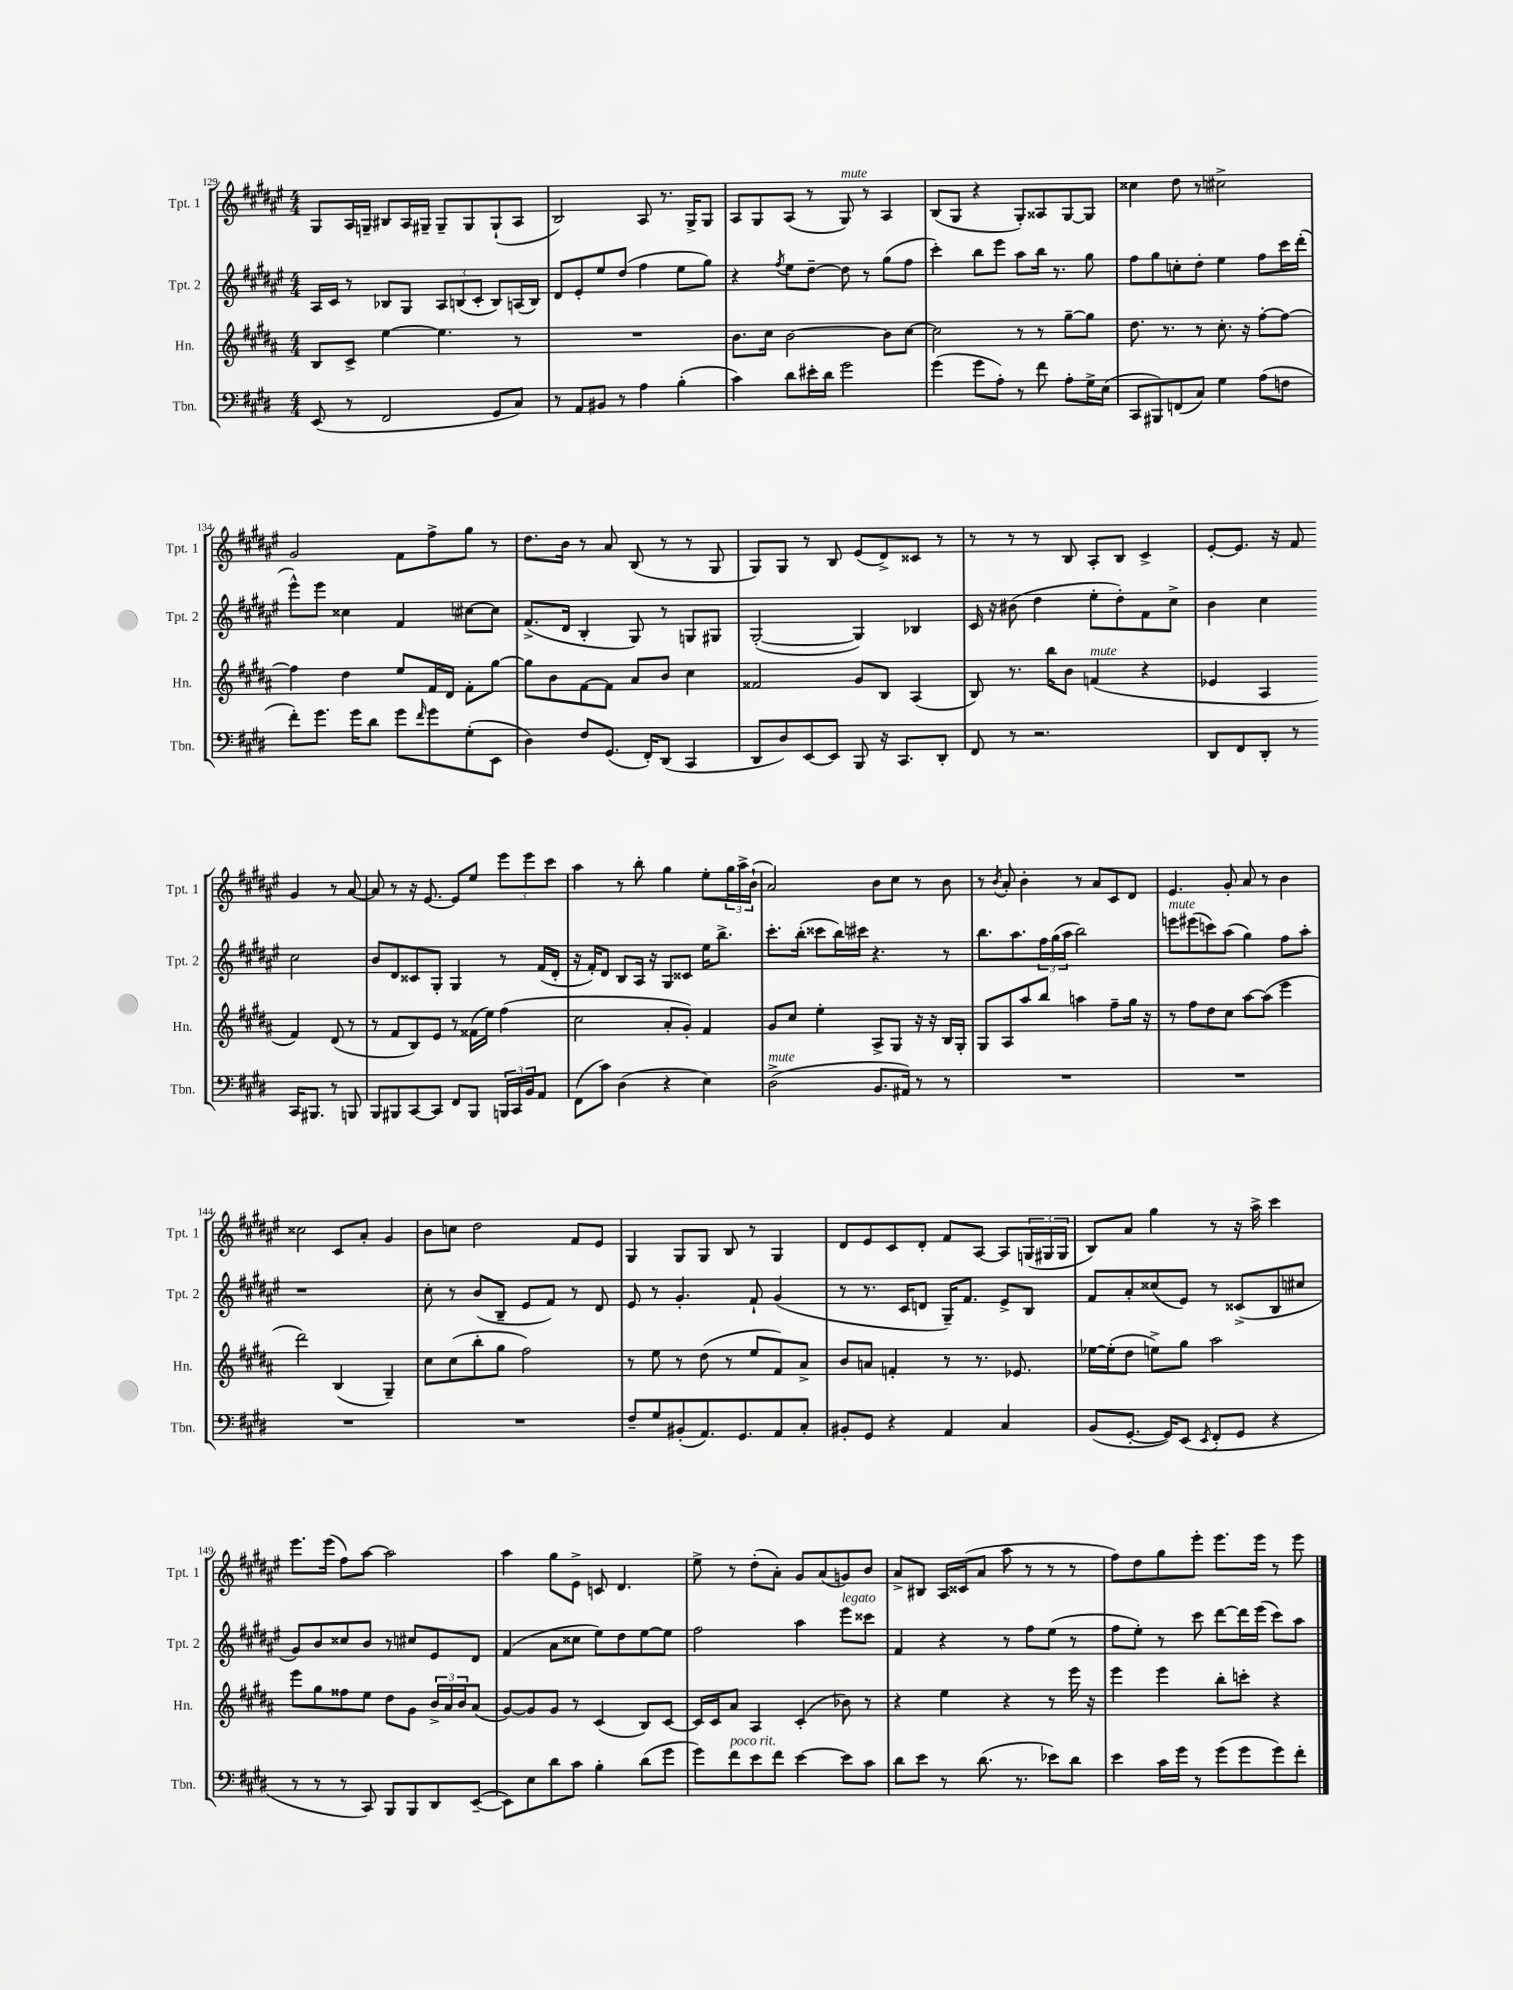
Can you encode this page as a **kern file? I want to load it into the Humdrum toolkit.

**kern	**kern	**kern	**kern
*staff4	*staff3	*staff2	*staff1
*clefF4	*clefG2	*clefG2	*clefG2
*k[f#c#g#d#]	*k[f#c#g#d#a#]	*k[f#c#g#d#a#e#]	*k[f#c#g#d#a#e#]
*M4/4	*M4/4	*M4/4	*M4/4
(8EE	8B	16A#	8G#
.	.	16c#	.
8r	8c#^	8r	16A#
.	.	.	16G~
2FF#	[4ee	8B-	8B#
.	.	8G#	16A#
.	.	.	16G#~
.	4.ee]	12A#	8G#~
.	.	(12B	.
.	.	.	8G#
.	.	12c#'	.
8GG#	.	8B)	(8G#`
8C#)	8r	(16A	8A#
.	.	16B)	.
=	=	=	=
8r	1r	8d#	2B)
8AA	.	8e#'	.
8BB#	.	8ee#	.
8r	.	(8dd#	.
4A	.	4ff#	8A#
.	.	.	8.r
(4B'	.	8ee#	.
.	.	.	16G#^
.	.	8gg#)	8G#
=	=	=	=
4c#)	8.b	4r	8A#
.	.	.	8G#
.	16cc#	.	.
.	.	8qff#	.
8d#	[2b	8ee#	(8A#
16e#'	.	[8dd#~	8r
16d#	.	.	.
2g#	.	8dd#]	8G#)
.	.	8r	8r
.	8b]	(8gg#	4A#
.	[8cc#	8ff#	.
=	=	=	=
(4g#	2cc#]	4ccc#')	(8B
.	.	.	8G#
8g#	.	8bb	4r
8A')	.	8eee#	.
8r	8r	8aa#	8G#')
8f#	8r	16bb	8A##
.	.	8.r	.
8A'	[8gg#~	.	[8G#
16G#^	8gg#]	8gg#	8G#]
(16E	.	.	.
=	=	=	=
8CC#	8.dd#	8ff#	4cc##
8BBB#)	.	8gg#	.
.	8.r	.	.
(8FF	.	8cc'	8dd#
8C#)	8r	8dd#'	8r
4G#	8.cc#'	4ee#	2cc#^
.	16r	.	.
(8A	[8ff#'	8ff#	.
8F	8ff#_	16ccc#	.
.	.	(16ddd#'	.
=	=	=	=
8f#')	4ff#]	8eee#^^)	2g#
8.g#	.	8eee#	.
.	4dd#	4cc##	.
16g#	.	.	.
8d#	.	.	.
8g#	8ee	4f#	8f#
16qqf#	.	.	.
8g#	16f#	.	8ff#^
.	16d#	.	.
(8G#'	8f#'	[8cc#	8gg#
8EE	[8gg#	8cc#]	8r
=	=	=	=
4D#)	8gg#]	(8.f#^	8.dd#
.	8b	.	.
.	.	16d#	16b
8F#	[8f#	4B'	8r
(8.GG#	8f#]	.	8a#
.	8a#	8G#)	(8B
16FF#')	.	.	.
(8DD#	8b	8r	8r
4CC#	4cc#	8G	8r
.	.	8G#	8G#
=	=	=	=
8DD#	2f##	([2G#'	8G#)
8D#)	.	.	8G#
[8EE	.	.	8r
8EE]	.	.	8B
8BBB	8g#	4G#])	(8e#
16r	8B	.	8d#^)
8.CC#	.	.	.
.	(4A#	4B-	8c##
8DD#'	.	.	8r
=	=	=	=
8FF#	8B)	16c#	8r
.	.	16r	.
8r	8.r	(8b#	8r
2.r	.	4dd#	8r
.	16bb	.	.
.	8b	.	8B
.	(4f	8ee#'	8A#'
.	.	8dd#')	8B
.	4r	8f#	4c#^
.	.	8cc#^	.
=	=	=	=
8DD#	4e-	4b	[8e#'
8FF#	.	.	8.e#]
8DD#'	4A#	4cc#	.
.	.	.	16r
8r	.	.	8f#
16CC#	4f#)	2cc#	4g#
8.BBB#	.	.	.
8r	(8d#	.	8r
8BBB	8r	.	[8a#
=	=	=	=
8BBB	8r	8b	8a#]
8BBB#	8f#	8d#	8r
[8CC#	8B)	8c##	16r
.	.	.	[8.e#
8CC#]	8e	8G#'	.
8FF#	8r	4G#	8e#]
8BBB#	(16f##	.	8ee#
.	16ee)	.	.
24BBB	(4ff#	8r	12eee#
24CC#	.	.	.
24BB	.	.	12eee#
8AA	.	(16f#	.
.	.	.	12ccc#
.	.	16d#'	.
=	=	=	=
(8FF#	2cc#	16r	4aa#
.	.	16f#')	.
8c#)	.	8d#	.
(4D#	.	8B	8r
.	.	16A#	8bb'
.	.	16r	.
4r	8a#'	8G#	4gg#
.	8g#')	8c##	.
4E)	4f#	16ee#	8ee#'
.	.	8.bb^	.
.	.	.	24gg#
.	.	.	24aa#^
.	.	.	(24b`
=	=	=	=
(2D#^	8g#	8.ccc#'	2a#)
.	8cc#	.	.
.	.	(16bb'	.
.	4ee'	8ccc##	.
.	.	16bb)	.
.	.	16ccc#	.
8.BB	8A#^	4.r	8b
.	8G#	.	8cc#
16AA#)	.	.	.
8r	16r	.	8r
.	16r	.	.
8r	16B	8r	8b
.	16G#'	.	.
=	=	=	=
1r	8G#	8.bb	8r
.	.	.	8qb
.	8A#	.	8a#'
.	.	8.aa#	.
.	8aa#	.	4b'
.	8bb	24ff#	.
.	.	(24gg#	.
.	.	24aa#	.
.	4aa	2bb)	8r
.	.	.	8a#
.	8ff#~	.	8c#
.	16gg#	.	8d#
.	16r	.	.
=	=	=	=
1r	8r	8eee	4.e#
.	8ff#	(8eee#	.
.	8dd#	8ccc)	.
.	8cc#	(8aa#	8g#'
.	[8aa#	4gg#)	8a#
.	(8aa#]	.	8r
.	4eee	8ff#	4b
.	.	8aa#'	.
=	=	=	=
1r	2ddd#)	1r	2cc##
.	(4B	.	8c#
.	.	.	8a#'
.	4G#~)	.	4g#
=	=	=	=
1r	8cc#	8cc#'	8b
.	(8cc#	8r	8cc
.	8bb'	(8b	2dd#
.	8gg#	8B~	.
.	2ff#)	8e#	.
.	.	8f#)	.
.	.	8r	8f#
.	.	8d#	8e#
=	=	=	=
8F#~	8r	8e#	4G#
8G#	8ee	8r	.
(8BB#'	8r	4.g#'	8G#
8.AA)	(8dd#	.	8G#
.	8r	.	8B
8.GG#	.	.	.
.	8ee	8f#`	8r
8AA	8f#)	(4g#	4G#
8C#'	8a#^	.	.
=	=	=	=
8BB#'	8b	8r	8d#
8GG#	8a	8.r	8e#
4r	4f'	.	8c#
.	.	16c#	.
.	.	8d	8d#'
4AA	8r	16G#~)	8f#
.	.	8.f#	.
.	8.r	.	[8A#
4C#	.	8e#^	8A#]
.	8.e-	.	.
.	.	8B	(24G
.	.	.	24G#
.	.	.	24G#
=	=	=	=
(8BB	[16ee-	8f#	8B)
.	(16ee-']	.	.
[8.GG#'	8dd#	8a#'	8a#
.	8ee^)	(8cc##	4gg#
16GG#])	.	.	.
(8EE	8gg#	8e#)	.
8qEE	.	.	.
8FF#'	2aa#	8r	8r
8GG#	.	(8c##^	16r
.	.	.	16aa#^
4r	.	8B	4ccc#
.	.	8cc#	.
=	=	=	=
8r	8eee	8g#)	8.eee#
8r	8gg#	8b	.
.	.	.	(16eee#
8r	8ff##	8cc##	8ff#)
8CC#)	8ee	8b	[8aa#
8BBB	8dd#	8r	2aa#]
8BBB	8g#	8cc#	.
8DD#	24b^	8e#	.
.	24a#	.	.
.	24b	.	.
([8EE~	(8a#	8d#	.
=	=	=	=
8EE])	[8g#)	(4f#	4aa#
8E	8g#]	.	.
8d#	8g#	8a#	8gg#
8c#	8r	8cc##	8e#^
4B'	(4c#	8ee#)	8c
.	.	8dd#	4.d#
(8d#	8B)	[8ee#	.
8g#	[8c#	8ee#]	.
=	=	=	=
8g#)	16c#]	2ff#	8ee#^
.	16c#	.	.
8f#	8a#	.	8r
8e	4A#	.	(8dd#'
8f#	.	.	8a#')
[4e	(4c#'	4aa#	8g#
.	.	.	(8a#
8e]	8b-)	8eee#	8g)
8c#	8r	8ccc##	8b
=	=	=	=
8d#	4r	4f#	8a#^
8e	.	.	8B#
8r	4ee	4r	16A#
.	.	.	(16c##
(8.d#	.	.	8a#
.	4r	8r	8aa#
8.r	.	.	.
.	.	8ff#	8r
8e-)	8r	(8ee#	8r
8d#	16eee	8r	8r
.	16r	.	.
=	=	=	=
4e	4eee	8ff#	8ff#)
.	.	8ee#')	8dd#
16c#	4eee	8r	8gg#
16g#	.	.	.
8r	.	8ccc#	8eee#'
(8g#	8bb'	[8ddd#	8.eee#
8g#	8ccc'	16ddd#]	.
.	.	(16eee#	16eee#
8g#)	4r	8ccc#)	8r
8f#'	.	8aa#	8eee#
==	==	==	==
*-	*-	*-	*-
